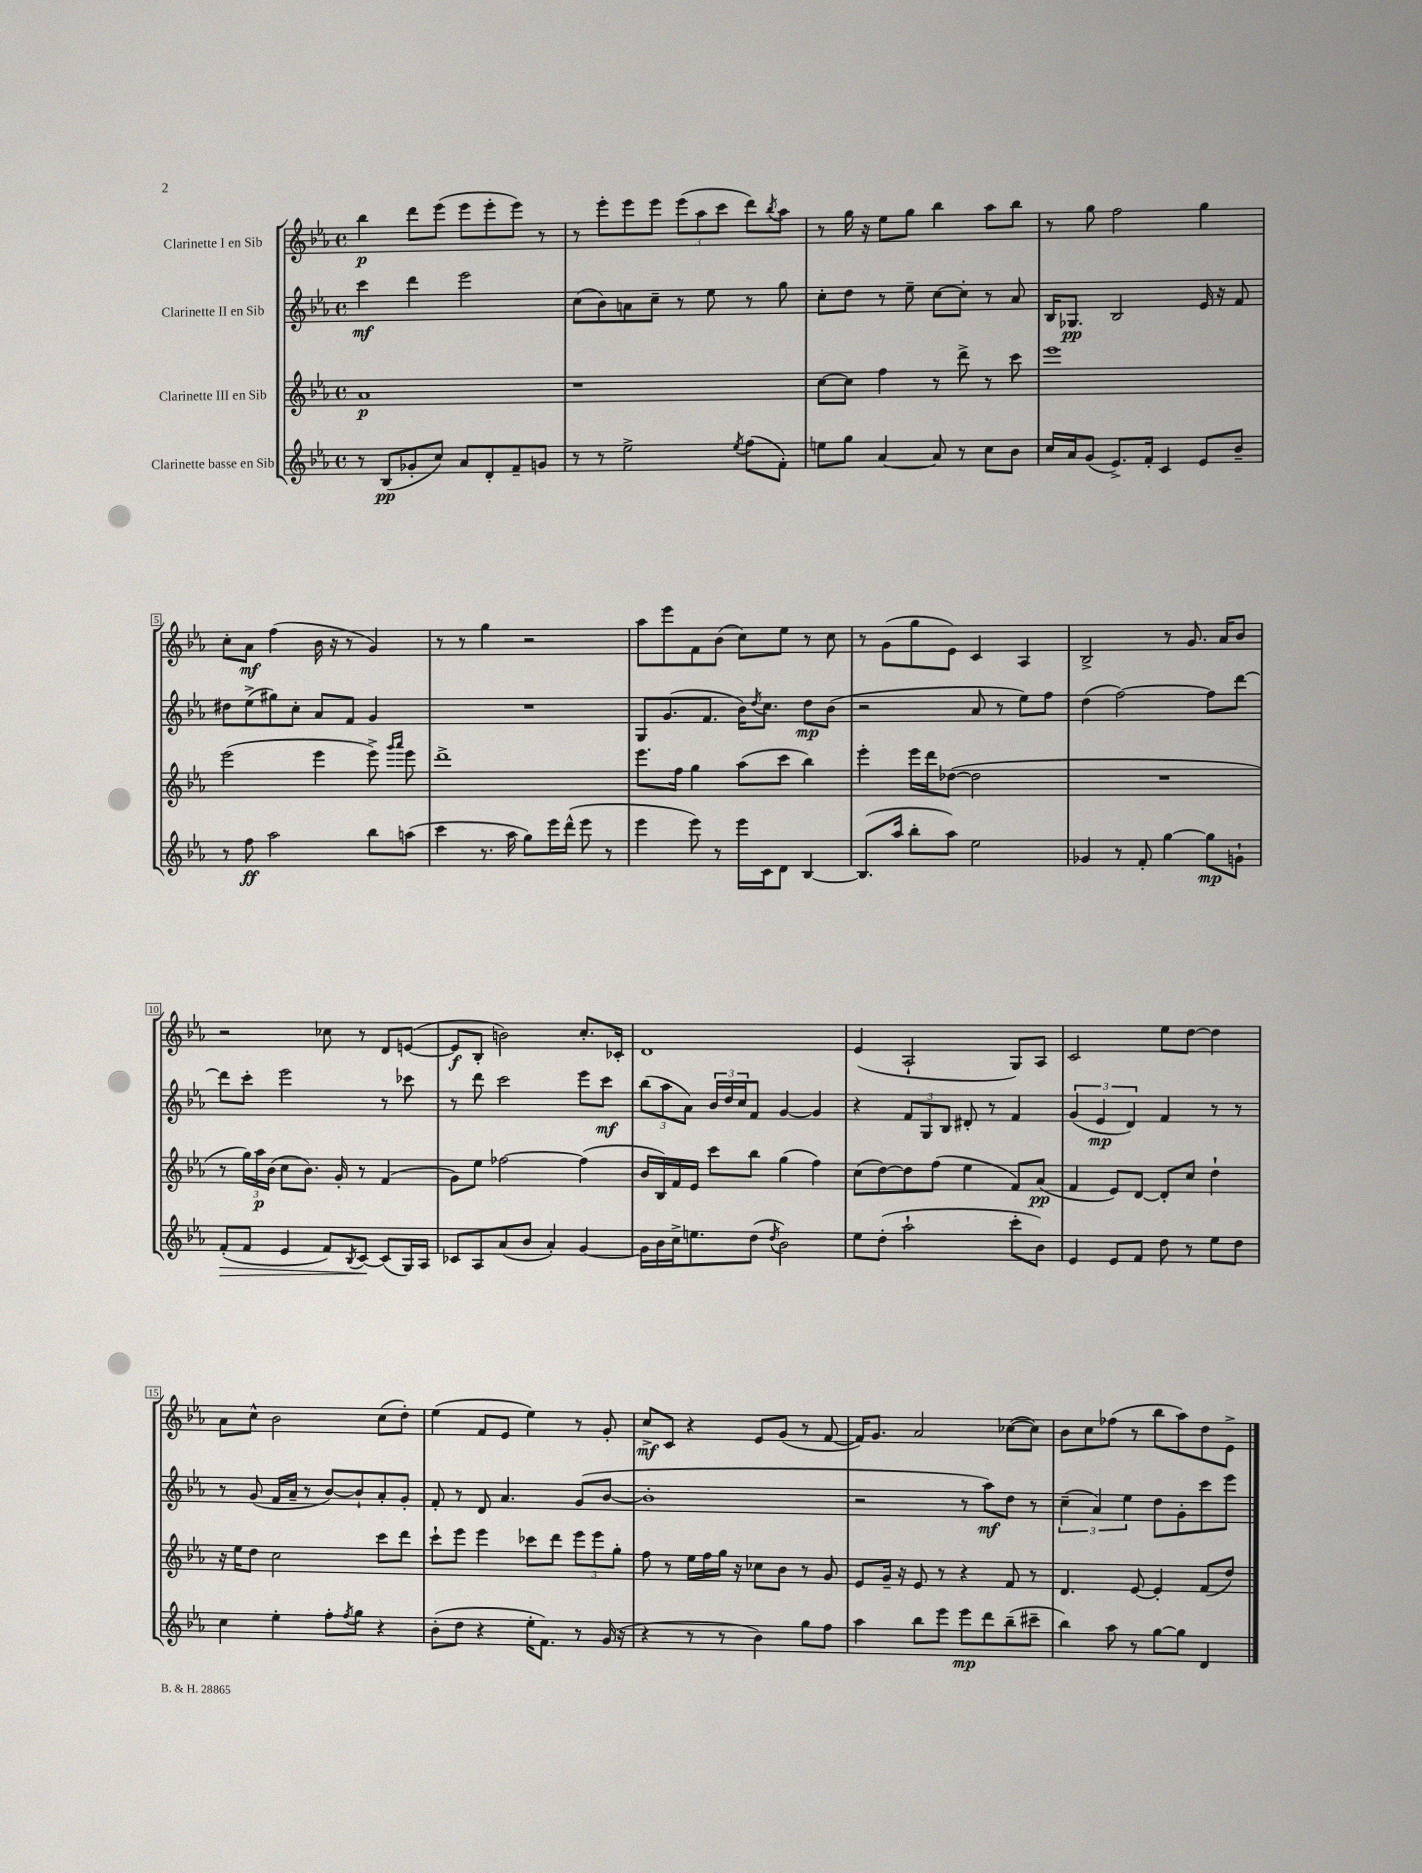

**kern	**dynam	**kern	**dynam	**kern	**dynam	**kern	**dynam
*part4	*part4	*part3	*part3	*part2	*part2	*part1	*part1
*staff4	*staff4	*staff3	*staff3	*staff2	*staff2	*staff1	*staff1
*I"Clarinette basse en Sib	*	*I"Clarinette III en Sib	*	*I"Clarinette II en Sib	*	*I"Clarinette I en Sib	*
*clefG2	*	*clefG2	*	*clefG2	*	*clefG2	*
*k[b-e-a-]	*	*k[b-e-a-]	*	*k[b-e-a-]	*	*k[b-e-a-]	*
*M4/4	*	*M4/4	*	*M4/4	*	*M4/4	*
*met(c)	*	*met(c)	*	*met(c)	*	*met(c)	*
=1	=1	=1	=1	=1	=1	=1	=1
8r	.	1a-	p	4ccc\	mf	4bb-\	p
(8B-/L	pp	.	.	.	.	.	.
8g-X'/	.	.	.	4ddd\	.	8ddd\L	.
8cc/J)	.	.	.	.	.	(8eee-\J	.
8a-/L	.	.	.	2eee-\	.	8eee-\L	.
8d'/	.	.	.	.	.	8eee-'\	.
8f~/	.	.	.	.	.	8eee-\J)	.
8gn/J	.	.	.	.	.	8r	.
=2	=2	=2	=2	=2	=2	=2	=2
8r	.	1r	.	(8cc\L	.	8r	.
8r	.	.	.	8b-\)	.	8eee-'\L	.
2ee-^\	.	.	.	8an\	.	8eee-\	.
.	.	.	.	8cc~\J	.	8eee-\J	.
.	.	.	.	8r	.	(12eee-\L	.
.	.	.	.	.	.	12aa-\	.
.	.	.	.	8ee-\	.	.	.
.	.	.	.	.	.	12ccc\J	.
8qee-/	.	.	.	.	.	.	.
(8ff\L	.	.	.	8r	.	8ddd\L)	.
.	.	.	.	.	.	8qbb-/	.
8f'\J)	.	.	.	8gg\	.	8aa-\J	.
=3	=3	=3	=3	=3	=3	=3	=3
8een\L	.	[8cc\L	.	8cc'\L	.	8r	.
8gg\J	.	8cc\J]	.	8dd\J	.	16gg\	.
.	.	.	.	.	.	16r	.
[4a-/	.	4ff\	.	8r	.	8ee-\L	.
.	.	.	.	8ee-~\	.	8gg\J	.
8a-/]	.	8r	.	[8cc\L	.	4bb-\	.
8r	.	8ddd^\	.	8cc'\J]	.	.	.
8cc\L	.	8r	.	8r	.	8aa-\L	.
8b-\J	.	8ccc\	.	8a-/	.	8bb-\J	.
=4	=4	=4	=4	=4	=4	=4	=4
16cc/LL	.	1eee-	.	16B-/KL	.	8r	.
16a-/J	.	.	.	8.G-X/J	pp	.	.
(8g/J	.	.	.	.	.	8gg\	.
8.e-^/L)	.	.	.	2B-/	.	2ff\	.
16f'/Jk	.	.	.	.	.	.	.
4c/	.	.	.	.	.	.	.
8e-/L	.	.	.	16e-/	.	4gg\	.
.	.	.	.	16r	.	.	.
8b-~/J	.	.	.	8f/	.	.	.
!!LO:LB:g=z
=5	=5	=5	=5	=5	=5	=5	=5
8r	.	(2eee-\	.	8dd#X\L	.	8cc'\L	.
8ff\	ff	.	.	(8ee-^\	.	8a-\J	mf
2aa-\	.	.	.	8gg#X\)	.	(4ff\	.
.	.	.	.	8cc'\J	.	.	.
.	.	4eee-\	.	8a-/L	.	16b-\	.
.	.	.	.	.	.	16r	.
.	.	.	.	8f/J	.	8r	.
8bb-\L	.	8eee-^\)	.	4g/	.	4g/)	.
.	.	16qqggg/LL	.	.	.	.	.
.	.	16qqaaa-/JJ	.	.	.	.	.
(8aan\J	.	8eee-\	.	.	.	.	.
=6	=6	=6	=6	=6	=6	=6	=6
4ccc\	.	1ddd^	.	1r	.	8r	.
.	.	.	.	.	.	8r	.
8.r	.	.	.	.	.	4gg\	.
16aa-\	.	.	.	.	.	.	.
8gg\L)	.	.	.	.	.	2r	.
16eee-\L	.	.	.	.	.	.	.
(16ddd^^\JJ	.	.	.	.	.	.	.
8eee-\	.	.	.	.	.	.	.
8r	.	.	.	.	.	.	.
=7	=7	=7	=7	=7	=7	=7	=7
4eee-\	.	8.eee-\L	.	8G/L	.	8aa-\L	.
.	.	.	.	(8.g/	.	8eee-\	.
.	.	16ff\Jk	.	.	.	.	.
8eee-\)	.	4gg\	.	.	.	8f\	.
.	.	.	.	8.f/J	.	.	.
8r	.	.	.	.	.	(8b-\J	.
16eee-\LL	.	(8aa-\L	.	16b-\KL)	.	8cc\L)	.
.	.	.	.	8qdd/	.	.	.
16c\J	.	.	.	8.cc\J	.	.	.
8d\J	.	8ccc\J	.	.	.	8ee-\J	.
[4B-/	.	4bb-\)	.	8dd\L	mp	8r	.
.	.	.	.	(8b-\J	.	8cc\	.
=8	=8	=8	=8	=8	=8	=8	=8
(8.B-/L]	.	4eee-'\	.	2r	.	8r	.
.	.	.	.	.	.	(8g\L	.
16aa-/Jk	.	.	.	.	.	.	.
8bb-'\L	.	16eee-\LL	.	.	.	8gg\	.
.	.	16ddd\J	.	.	.	.	.
8aa-\J)	.	([8dd-X\J	.	.	.	8e-\J)	.
2ee-\	.	2dd-\]	.	8a-/	.	4c/	.
.	.	.	.	8r	.	.	.
.	.	.	.	8ee-\L)	.	4A-/	.
.	.	.	.	8ff\J	.	.	.
=9	=9	=9	=9	=9	=9	=9	=9
4g-X/	.	1r	.	(4dd\	.	2B-^/	.
8r	.	.	.	[2ff\)	.	.	.
8f'/	.	.	.	.	.	.	.
[4gg\	.	.	.	.	.	8r	.
.	.	.	.	.	.	8.g/	.
8gg\L]	mp	.	.	8ff\L]	.	.	.
.	.	.	.	.	.	16a-/KL	.
8gn`\J	.	.	.	[8ddd\J	.	8b-/J	.
!!LO:LB:g=z
=10	=10	=10	=10	=10	=10	=10	=10
!	!LO:HP:b	!	!	!	!	!	!
(8f'/L	>	8r	.	8ddd\L]	.	2r	.
8f/J	.	24gg\LL)	.	8ccc'\J	.	.	.
.	.	24aa-\	p	.	.	.	.
.	.	(24b-\JJ	.	.	.	.	.
4e-/	.	8cc\L	.	2eee-\	.	.	.
.	.	8.b-\J)	.	.	.	.	.
8f/L)	.	.	.	.	.	8cc-X\	.
.	.	16g'/	.	.	.	.	.
8qB-/	.	.	.	.	.	.	.
[8c/J	.	8r	.	.	.	8r	.
(8c/L]	]	(4f/	.	8r	.	8d/L	.
16G/L)	.	.	.	8ccc-X\	.	([8en/J	.
16A-/JJ	.	.	.	.	.	.	.
=11	=11	=11	=11	=11	=11	=11	=11
8c-X/L	.	8g\L)	.	8r	.	8e/L]	f
8A-/	.	8ee-\J	.	8ddd\	.	8B-'/J	.
(8a-/	.	[2ff-X\	.	2ccc\	.	2bn\)	.
8b-/J	.	.	.	.	.	.	.
4a-'/)	.	.	.	.	.	.	.
[4g/	.	(4ff-\]	.	8eee-\L	.	8.cc'/L	.
.	.	.	.	8ccc\J	mf	.	.
.	.	.	.	.	.	16c-X'/Jk	.
=12	=12	=12	=12	=12	=12	=12	=12
16g\LL]	.	16b-/LL	.	(12bb-\L	.	1d	.
16b-\	.	16B-/)	.	.	.	.	.
.	.	.	.	12aa-\	.	.	.
16cc^\J	.	16f/	.	.	.	.	.
.	.	.	.	12a-\J)	.	.	.
8.een\	.	16e-/JJ	.	.	.	.	.
.	.	8ccc\L	.	24b-/LL	.	.	.
.	.	.	.	24dd/	.	.	.
.	.	.	.	24cc/J	.	.	.
(8dd\J	.	8bb-\J	.	8f/J	.	.	.
8qdd/	.	.	.	.	.	.	.
2b-\)	.	(4gg\	.	[4g/	.	.	.
.	.	4ff\)	.	4g/]	.	.	.
=13	=13	=13	=13	=13	=13	=13	=13
8ee-\L	.	(8cc\L	.	4r	.	(4e-/	.
(8dd'\J	.	[8dd\)	.	.	.	.	.
2aa-`\	.	8dd\]	.	12f/L	.	2A-`/	.
.	.	.	.	12G/	.	.	.
.	.	(8ff\J	.	.	.	.	.
.	.	.	.	12B-/J	.	.	.
.	.	4ee-\	.	8d#X'/	.	.	.
.	.	.	.	8r	.	.	.
8ccc'\L	.	8f/L)	.	4f/	.	8G/L)	.
8b-\J)	.	(8a-/J	pp	.	.	8A-/J	.
=14	=14	=14	=14	=14	=14	=14	=14
4e-/	.	4f/	.	(6g/	.	2c/	.
.	.	.	.	6e-/	mp	.	.
8e-/L	.	8e-/L)	.	.	.	.	.
.	.	.	.	6d/)	.	.	.
8f/J	.	[8d/J	.	.	.	.	.
8dd\	.	8d'/L]	.	4f/	.	8ee-\L	.
8r	.	8cc/J	.	.	.	[8dd\J	.
8ee-\L	.	4dd`\	.	8r	.	4dd\]	.
8dd\J	.	.	.	8r	.	.	.
!!LO:LB:g=z
=15	=15	=15	=15	=15	=15	=15	=15
4cc\	.	16r	.	8r	.	8a-\L	.
.	.	16ee-\KL	.	.	.	.	.
.	.	8dd\J	.	(8g/	.	8cc^^\J	.
4ee-'\	.	2cc\	.	16f/LL	.	2b-\	.
.	.	.	.	16a-~/JJ	.	.	.
.	.	.	.	8r	.	.	.
8ff'\L	.	.	.	[8b-/L)	.	.	.
8qff/	.	.	.	.	.	.	.
8gg\J	.	.	.	8b-`/]	.	.	.
4r	.	8ccc\L	.	8a-'/	.	(8cc\L	.
.	.	8ddd\J	.	8g'/J	.	8dd'\J)	.
=16	=16	=16	=16	=16	=16	=16	=16
(8b-'\L	.	8ccc`\L	.	8f'/	.	(4ee-\	.
8dd\J	.	8eee-\J	.	8r	.	.	.
4r	.	4eee-\	.	8d/	.	8f/L	.
.	.	.	.	4.a-/	.	8e-/J	.
16ee-'\KL	.	8ccc-X\L	.	.	.	4ee-\)	.
8.f\J)	.	.	.	.	.	.	.
.	.	8ddd\J	.	.	.	.	.
8r	.	12eee-\L	.	(8g/L	.	8r	.
.	.	12eee-\	.	.	.	.	.
(16g/	.	.	.	[8b-/J	.	8g'/	.
.	.	12gg'\J	.	.	.	.	.
16r	.	.	.	.	.	.	.
=17	=17	=17	=17	=17	=17	=17	=17
4r	.	8ff\	.	1b-']	.	8cc^/L	mf
.	.	8r	.	.	.	8c/J	.
8r	.	16ee-\LL	.	.	.	4r	.
.	.	16ff\	.	.	.	.	.
8r	.	16gg\JJ	.	.	.	.	.
.	.	16r	.	.	.	.	.
4b-\)	.	8cc-X\L	.	.	.	8e-/L	.
.	.	8b-\J	.	.	.	(8g/J	.
8gg\L	.	8r	.	.	.	8r	.
8ff\J	.	8g/	.	.	.	[8f/	.
=18	=18	=18	=18	=18	=18	=18	=18
4aa-\	.	8e-/L	.	2r	.	16f/KL])	.
.	.	.	.	.	.	8.g/J	.
.	.	16g~/Jk	.	.	.	.	.
.	.	16r	.	.	.	.	.
8bb-\L	.	8e-/	.	.	.	2a-/	.
8eee-\J	.	8r	.	.	.	.	.
8eee-\L	mp	4r	.	8r	.	.	.
8ddd\	.	.	.	8aa-\L)	mf	.	.
(8bb-~\	.	8f/	.	8dd\J	.	([8cc-X\L	.
8ccc#X~\J	.	8r	.	8r	.	8cc-\J])	.
=19	=19	=19	=19	=19	=19	=19	=19
4bb-\)	.	4.d/	.	(6cc~\	.	8b-\L	.
.	.	.	.	.	.	8cc\	.
.	.	.	.	6a-/)	.	.	.
8aa-\	.	.	.	.	.	(8ff-X\J	.
.	.	.	.	6ee-\	.	.	.
8r	.	[8e-/	.	.	.	8r	.
[8gg\L	.	4e-'/]	.	8dd\L	.	8bb-\L	.
8gg\J]	.	.	.	8g'\	.	8aa-\)	.
4d/	.	(8f/L	.	8ccc\	.	8dd\	.
.	.	8dd/J)	.	8eee-\J	.	8e-^\J	.
==	==	==	==	==	==	==	==
*-	*-	*-	*-	*-	*-	*-	*-
